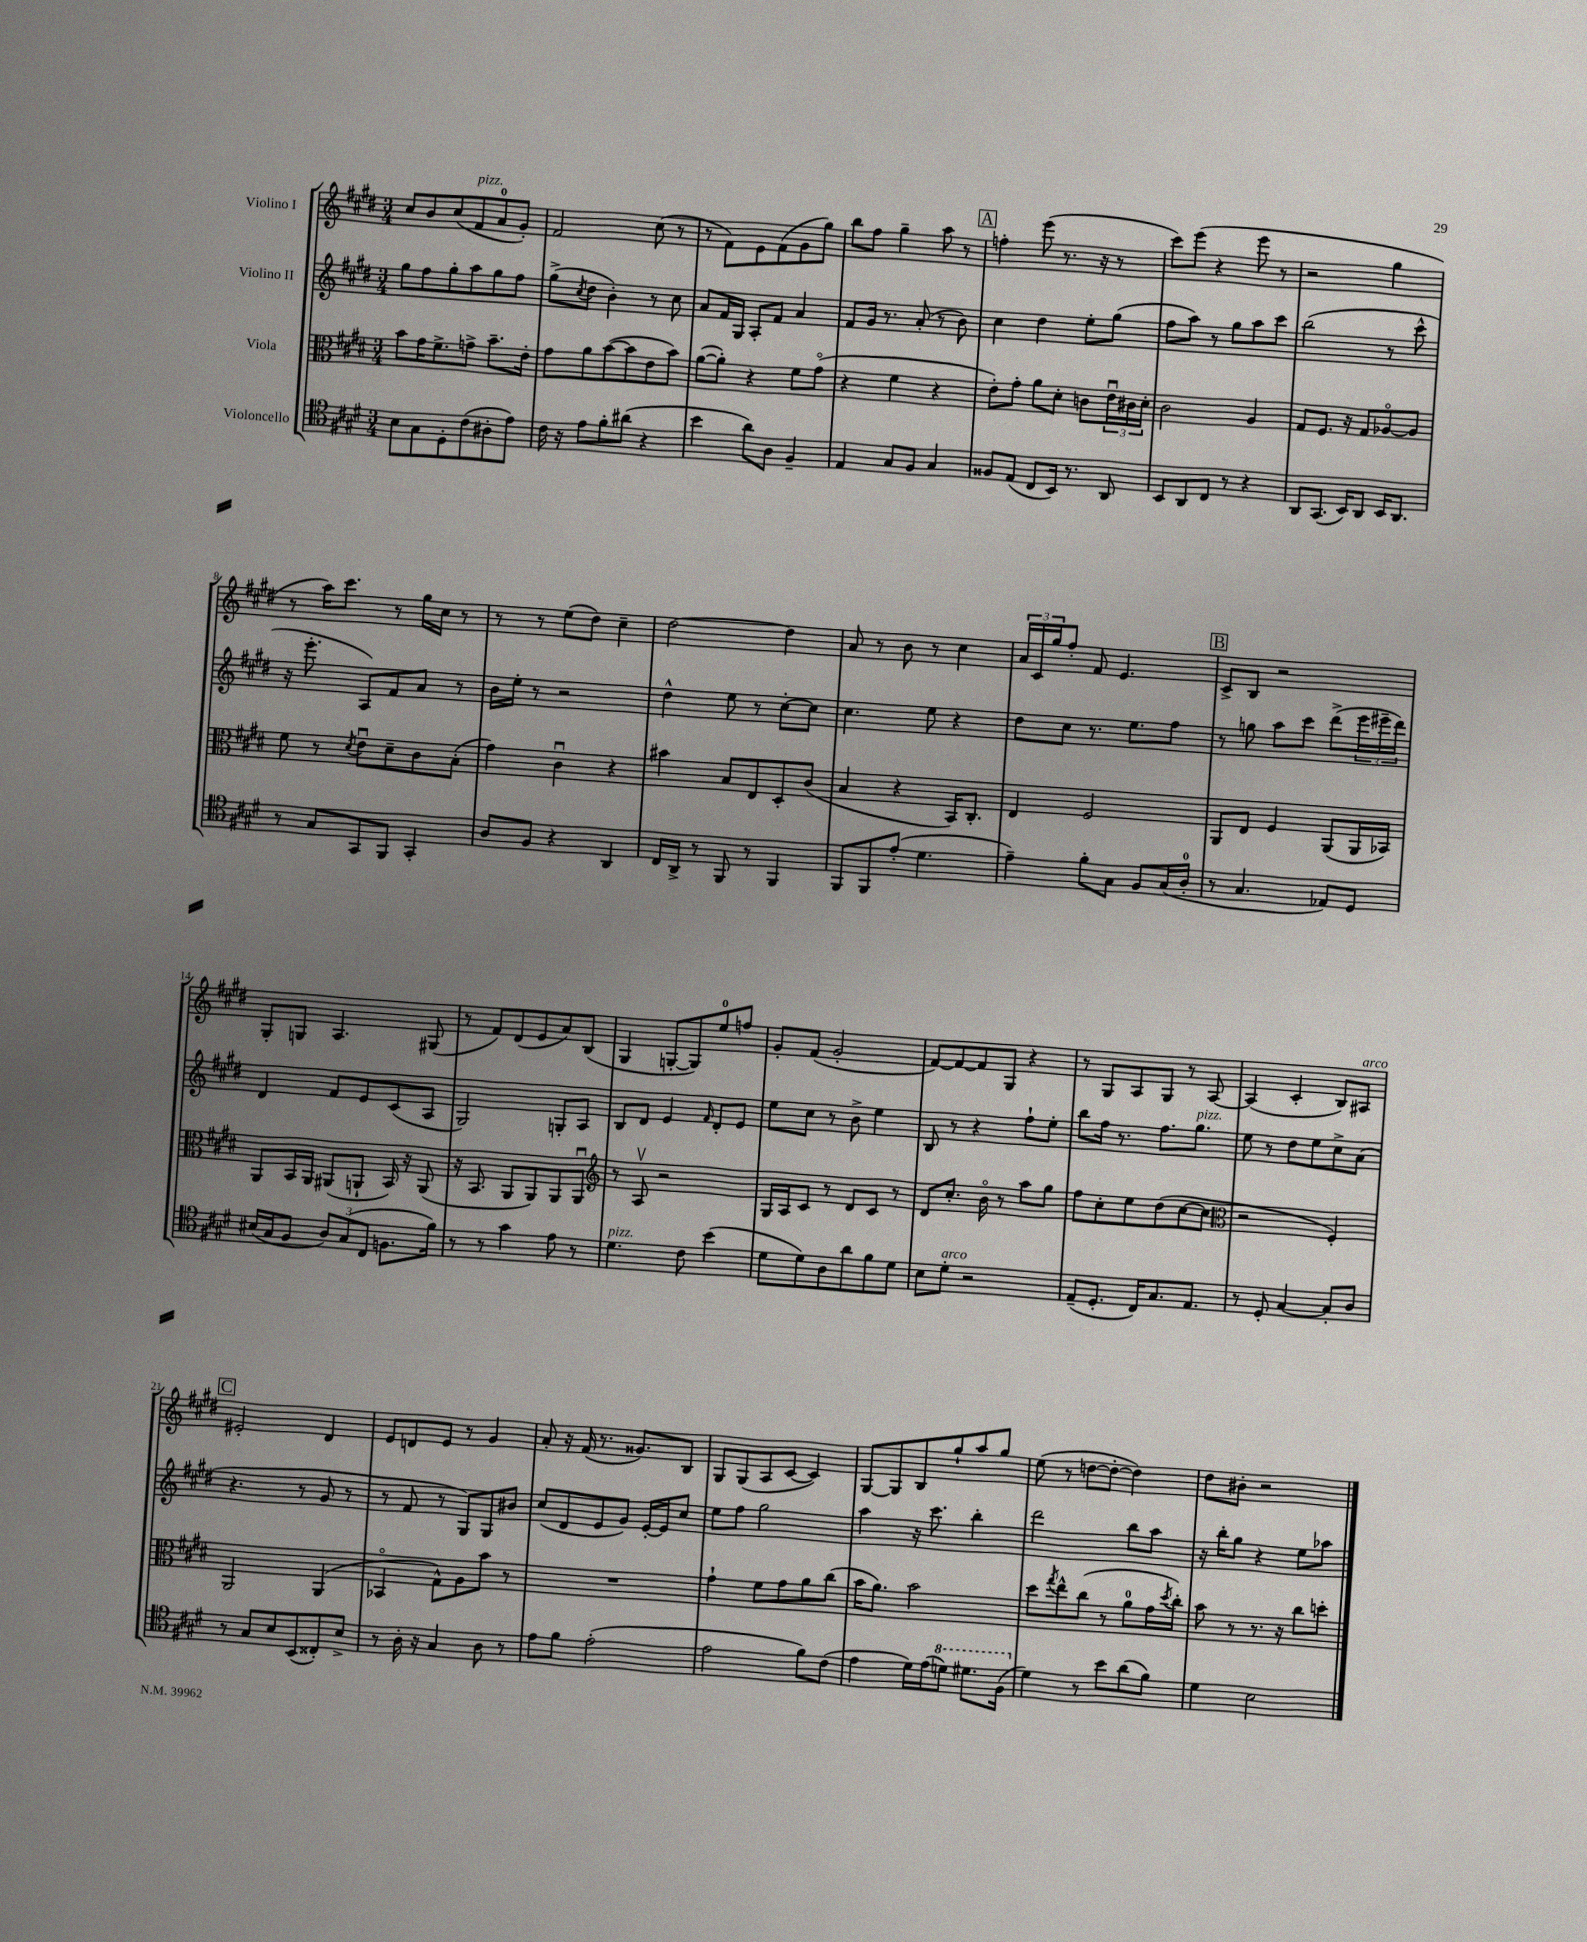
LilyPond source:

<<
\new StaffGroup <<
\new Staff = "s0" \with { instrumentName = "Violino I" } {
    \clef treble \key e \major \numericTimeSignature \time 3/4
    cis''8 b'8 cis''8( fis'8^\markup { \italic "pizz." } a'8-0 gis'8-.) |
    fis'2 cis''8( r8 |
    r8 fis'8) e'8 fis'8( gis'8 gis''8) |
    b''8 fis''8 gis''4-- a''8 r8 |
    \mark \markup { \box "A" } f''4-. e'''8( r8. r16 r8 |
    cis'''8) e'''8( r4 e'''8 r8 |
    r2 gis''4 |
    r8 a''16) cis'''8. r8 gis''16 cis''16 r8 |
    r8 r8 e''8( dis''8) cis''4-- |
    dis''2~ dis''4 |
    a'8 r8 b'8 r8 cis''4 |
    \tuplet 3/2 { a'16 cis'16 gis''16 } fis''8-. fis'8 e'4. |
    \mark \markup { \box "B" } cis'8-> b8 r2 |
    gis8-. g8 a4. gis8( |
    r8 fis'8) dis'8( e'8 a'8) b8( |
    gis4 g8~-. g8) e''8-0 f''8 |
    gis'8-. fis'8( gis'2-. |
    fis'8~) fis'8~ fis'8 gis8 r4 |
    r8 gis8 a8 gis8 r8 a8~ |
    a4( cis'4-. b8) ais8^\markup { \italic "arco" } |
    \mark \markup { \box "C" } eis'2-. dis'4 |
    e'8 d'8 e'8 r8 gis'4 |
    a'8-. r16 fis'16( r8. gisis'8.) b8 |
    gis8 gis8( a8 cis'8~ cis'4) |
    gis8~ gis8 b8 gis''8-! a''8 gis''8 |
    e''8( r8 d''8~ d''8~-. d''4) |
    dis''8 bis'8-. r2 \bar "|." |
}
\new Staff = "s1" \with { instrumentName = "Violino II" } {
    \clef treble \key e \major \numericTimeSignature \time 3/4
    gis''8 fis''8 gis''8-. a''8 gis''8 fis''8 |
    gis''8->( \acciaccatura { cis''8 } dis''8 b'4-.) r8 cis''8 |
    a'8 fis'16 gis16 a8-. fis'8 a'4 |
    fis'8 gis'16 r8. a'8-.( r8 b'8) |
    \mark \markup { \box "A" } cis''4 dis''4 e''8-. gis''8( |
    fis''8 a''8) r8 gis''8 a''8 cis'''8 |
    b''2( r8 cis'''8-^ |
    r16 e'''8.-. a8) fis'8 a'8 r8 |
    b'16 e''16-. r8 r2 |
    dis''4-^ e''8 r8 cis''8~-. cis''8 |
    cis''4. e''8 r4 |
    dis''8 cis''8 r8. e''8. fis''8 |
    \mark \markup { \box "B" } r8 g''8 a''8 cis'''8 dis'''8->( \tuplet 3/2 { e'''16 eis'''16-- dis'''16) } |
    dis'4 fis'8 e'8 cis'8( a8 |
    gis2) g8-. a8 |
    b8 dis'8 e'4 \grace { fis'16 } dis'8-. e'8 |
    e''8 cis''8 r8 b'8-> e''4 |
    b8 r8 r4 fis''8-! e''8-. |
    b''8 fis''16 r8. fis''8. gis''8.^\markup { \italic "pizz." } |
    e''8 r8 dis''8 e''8 cis''8-> a'8( |
    \mark \markup { \box "C" } r4. r8 gis'8 r8 |
    r8 fis'8 r8 gis8) gis8 bis'8 |
    cis''8( dis'8 e'8 gis'8) e'16~-. e'16 cis''8 |
    e''8 fis''8 gis''2 |
    a''4 r16 cis'''8. b''4-. |
    dis'''2 b''8 a''8 |
    r16 b''16-. gis''8 r4 e''8 aes''8 \bar "|." |
}
\new Staff = "s2" \with { instrumentName = "Viola" } {
    \clef alto \key e \major \numericTimeSignature \time 3/4
    b'8 gis'16 fis'8.-> g'8-> b'8.-- e'16-. |
    gis'8 a'8 b'8~( b'8 e'8 b'8) |
    a'8~( a'8-.) r4 fis'8 gis'8\flageolet( |
    r4 fis'4 r4 |
    \mark \markup { \box "A" } e'8-.) gis'8-. a'8 dis'8-. c'8 \tuplet 3/2 { e'16\downbow cis'16 dis'16-. } |
    cis'2 a4 |
    gis8 fis8. r16 gis8 aes8~\flageolet aes8 |
    fis'8 r8 \acciaccatura { dis'8 } e'8\downbow dis'8-- cis'8 b8-.( |
    gis'4) cis'4\downbow r4 |
    bis'4 b8 e8 dis8-. cis'8( |
    b4 r4 b,16) cis8.-. |
    e4 fis2 |
    \mark \markup { \box "B" } a,8 e8 fis4 a,8( a,16 bes,16) |
    a,8 b,16 a,16 ais,8( a,8-! b,16) r16 a,8( |
    r16 b,8. a,8 a,8) a,8 a,8\downbow |
    \clef treble r8 a8\upbow r2 |
    gis16 a16 cis'8 r8 dis'8 cis'8 r8 |
    dis'8 cis''8.-. b'16\flageolet r8 a''8 gis''8 |
    fis''8 cis''8-. e''8 dis''8( cis''8~ cis''8 |
    \clef alto r2 fis4-.) |
    \mark \markup { \box "C" } a,2 a,4( |
    bes,4\flageolet gis8-^) a8 b'8 r8 |
    R2. |
    gis'4-! fis'8 gis'8 a'8 cis''8( |
    b'16 a'8.) b'2 |
    dis''8 \acciaccatura { gis''8 } e''8-^ cis''8( r8 a'8-0 gis'16 \acciaccatura { dis''8 } cis''16-.) |
    b'8 r8 r8. r16 cis''8 d''8-. \bar "|." |
}
\new Staff = "s3" \with { instrumentName = "Violoncello" } {
    \clef tenor \key e \major \numericTimeSignature \time 3/4
    b8 gis8 dis8-. cis'8( ais8-. e'8) |
    cis'16 r16 e'8 fis'8-. ais'8( r4 |
    b'4 a'8) a8 fis4-- |
    e4 gis8 fis8 gis4 |
    \mark \markup { \box "A" } fisis8 e8( cis8 b,16) r8. a,8 |
    b,8 a,8 cis8 r8 r4 |
    a,8 gis,8.( b,16) a,8 b,16 a,8. |
    r8 gis8 gis,8 fis,8 gis,4-. |
    a8 fis8 r4 a,4 |
    cis16 a,16-> r8 fis,8 r8 fis,4 |
    fis,8 fis,8 e'8-.( dis'4. |
    e'4--) fis'8-. gis8 fis8 gis16( a16-0-. |
    \mark \markup { \box "B" } r8 gis4. ees8) dis8 |
    bis16( gis16 fis8 \tuplet 3/2 { a8) gis8( cis8 } f8. fis'16) |
    r8 r8 gis'4 e'8 r8 |
    dis'4.^\markup { \italic "pizz." } cis'8 b'4( |
    dis'8 dis'8) a8 a'8 fis'8 dis'8 |
    b8 dis'8-.^\markup { \italic "arco" } r2 |
    e8--( dis8.-. cis16) gis8. e8. |
    r8 dis8-. gis4~ gis8-. a8 |
    \mark \markup { \box "C" } r8 gis8 b8 b,8( cisis8-.) b8-> |
    r8 a16-. r16 gis4 a8 r8 |
    e'8 fis'8 e'2-.( |
    e'2 fis'8) cis'8( |
    e'4 dis'16) e'16( \ottava #1 d''8) dis''8. fis'16( \ottava #0 |
    dis'4) r8 b'8 a'8( fis'8) |
    dis'4 b2 \bar "|." |
}
>>
>>
